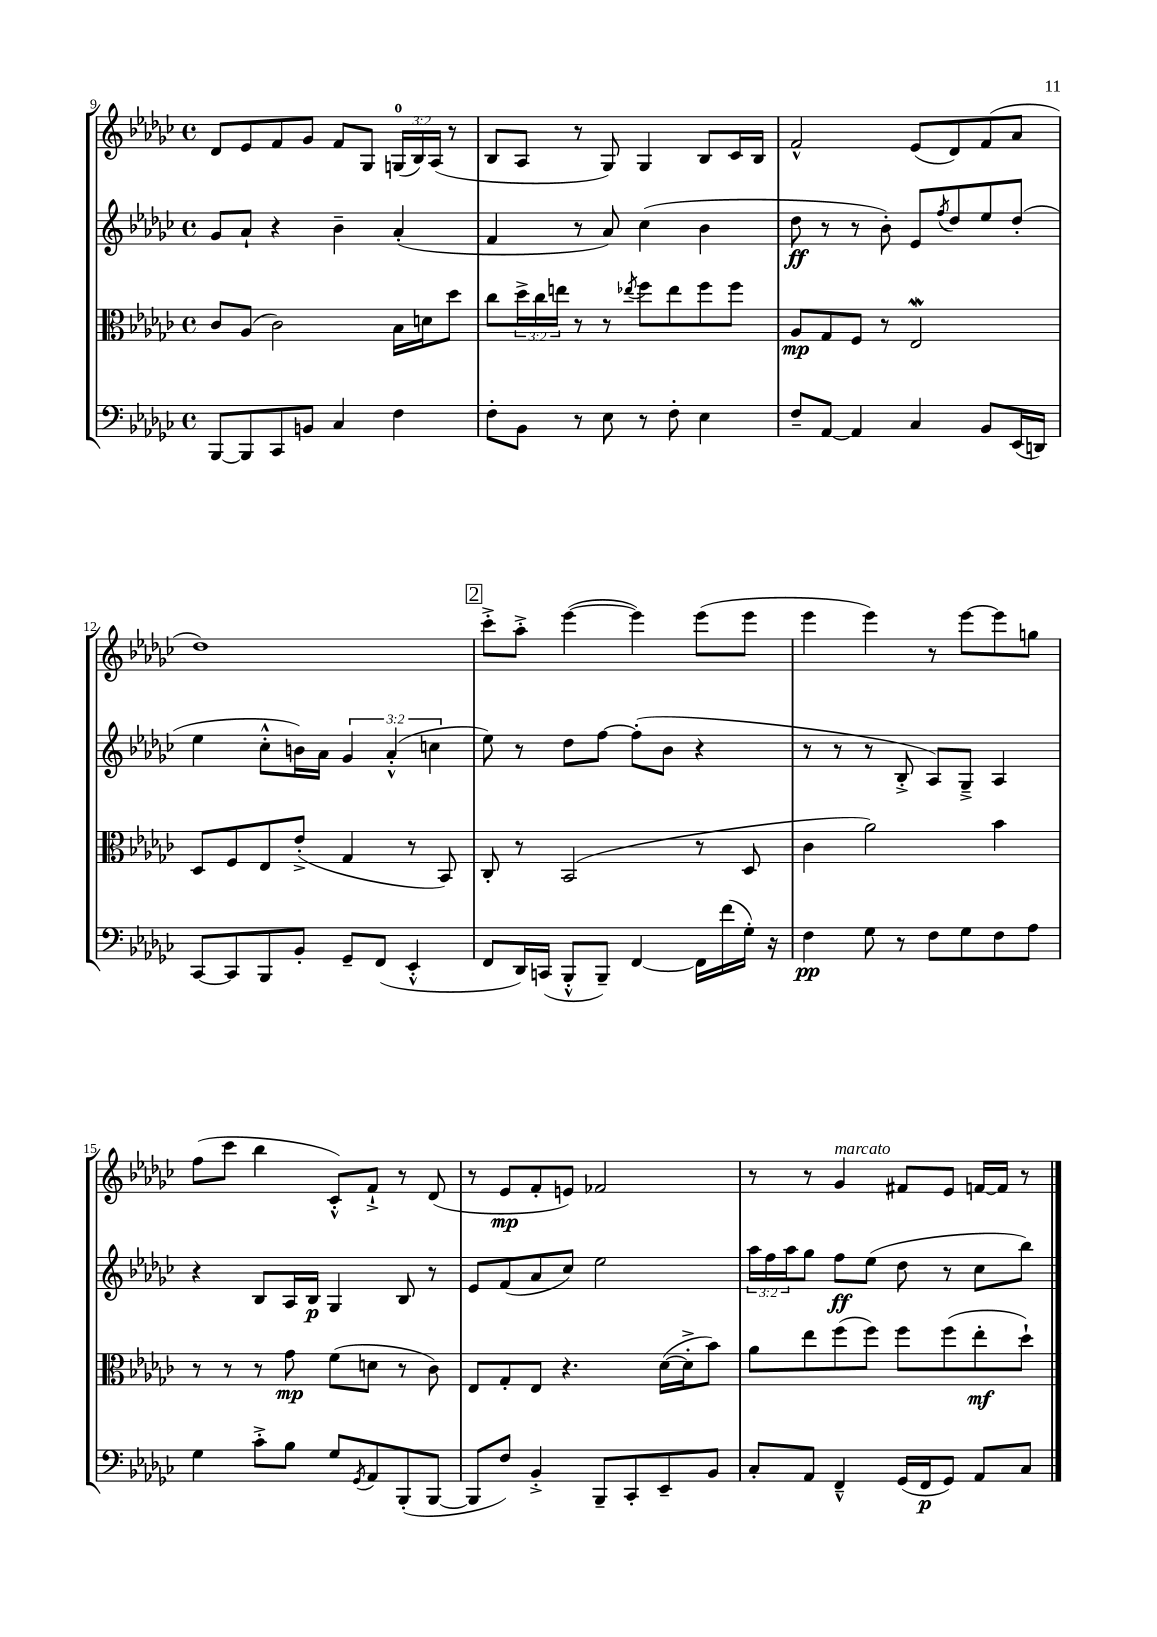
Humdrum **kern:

**kern	**kern	**kern	**kern
*staff4	*staff3	*staff2	*staff1
*clefF4	*clefC3	*clefG2	*clefG2
*k[b-e-a-d-g-c-]	*k[b-e-a-d-g-c-]	*k[b-e-a-d-g-c-]	*k[b-e-a-d-g-c-]
*M4/4	*M4/4	*M4/4	*M4/4
*met(c)	*met(c)	*met(c)	*met(c)
[8BBB-/L	8c-/L	8g-/L	8d-/L
8BBB-/]	(8A-/J	8a-`/J	8e-/
8CC-/	2c-\)	4r	8f/
8BB/J	.	.	8g-/J
4C-/	.	4b-~\	8f/L
.	.	.	8G-/J
4F\	16B-\LL	(4a-'/	(24G/LL
.	.	.	24B-/)
.	16d\J	.	.
.	.	.	(24A-/JJ
.	8dd-\J	.	8r
=	=	=	=
8F'\L	8cc-\L	4f/	8B-/L
8BB-\J	24dd-^\L	.	8A-/J
.	24cc-\	.	.
.	24ee\JJ	.	.
8r	8r	8r	8r
8E-\	8r	8a-/)	8G-/)
.	8qee-/	.	.
8r	8ff\L	(4cc-\	4G-/
8F'\	8ee-\	.	.
4E-\	8ff\	4b-\	8B-/L
.	8ff\J	.	16c-/L
.	.	.	16B-/JJ
=	=	=	=
8F~/L	8A-/L	8dd-\	2f^^/
[8AA-/J	8G-/	8r	.
4AA-/]	8F/J	8r	.
.	8r	8b-'\)	.
4C-/	2E-/	8e-/L	(8e-/L
.	.	8qff/	.
.	.	8dd-/	8d-/)
8BB-/L	.	8ee-/	(8f/
(16EE-/L	.	(8dd-'/J	8a-/J
16DD/JJ)	.	.	.
=	=	=	=
[8CC-/L	8D-/L	4ee-\	1dd-)
8CC-/]	8F/	.	.
8BBB-/	8E-/	8cc-'^^\L	.
8BB-'/J	(8e-'^/J	16b\L)	.
.	.	16a-\JJ	.
8GG-~/L	4G-/	6g-/	.
(8FF/J	.	.	.
.	.	(6a-'^^/	.
4EE-'^^/	8r	.	.
.	.	6cc\	.
.	8BB-/)	.	.
=	=	=	=
8FF/L	8C-'/	8ee-\)	8ccc-'^\L
16DD-/L)	8r	8r	8aa-'^\J
(16CC/JJ	.	.	.
8BBB-'^^/L	(2BB-/	8dd-\L	([4eee-\
8BBB-~/J)	.	[8ff\J	.
[4FF/	.	(8ff'\]L	4eee-\])
.	.	8b-\J	.
16FF\]LL	8r	4r	(8eee-\L
(16f\	.	.	.
16G-'\JJ)	8D-/	.	8eee-\J
16r	.	.	.
=	=	=	=
4F\	4c-\	8r	4eee-\
.	.	8r	.
8G-\	2a-\)	8r	4eee-\)
8r	.	8B-'^/	.
8F\L	.	8A-/L)	8r
8G-\	.	8G-~^/J	[8eee-\L
8F\	4b-\	4A-/	8eee-\]
8A-\J	.	.	8gg\J
=	=	=	=
4G-\	8r	4r	(8ff\L
.	8r	.	8ccc-\J
8c-'^\L	8r	8B-/L	4bb-\
8B-\J	8g-\	16A-/L	.
.	.	16B-/JJ	.
8G-/L	(8f\L	4G-/	8c-'^^/L)
8qGG-/	.	.	.
8AA-/	8d\J	.	8f`^/J
(8BBB-'/	8r	8B-/	8r
[8BBB-/J	8c-\)	8r	(8d-/
=	=	=	=
8BBB-/]L	8E-/L	8e-/L	8r
8F/J)	8G-'/	(8f/	8e-/L
4BB-'^/	8E-/J	8a-/	8f'/
.	4.r	8cc-/J)	8e/J)
8BBB-~/L	.	2ee-\	2f-/
8CC-'/	.	.	.
8EE-~/	([16d-\LL	.	.
.	16d-'^\]J	.	.
8BB-/J	8b-\J)	.	.
=	=	=	=
8C-'/L	8a-\L	24aa-\LL	8r
.	.	24ff\	.
.	.	24aa-\J	.
8AA-/J	8ee-\	8gg-\J	8r
4FF~^^/	(8ff\	8ff\L	4g-/
.	8ff\J)	(8ee-\J	.
(16GG-/LL	8ff\L	8dd-\	8f#/L
16FF/J	.	.	.
8GG-/J)	(8ff\	8r	8e-/J
8AA-/L	8ee-'\	8cc-\L	[16f/LL
.	.	.	16f/]JJ
8C-/J	8dd-`\J)	8bb-\J)	8r
==	==	==	==
*-	*-	*-	*-
